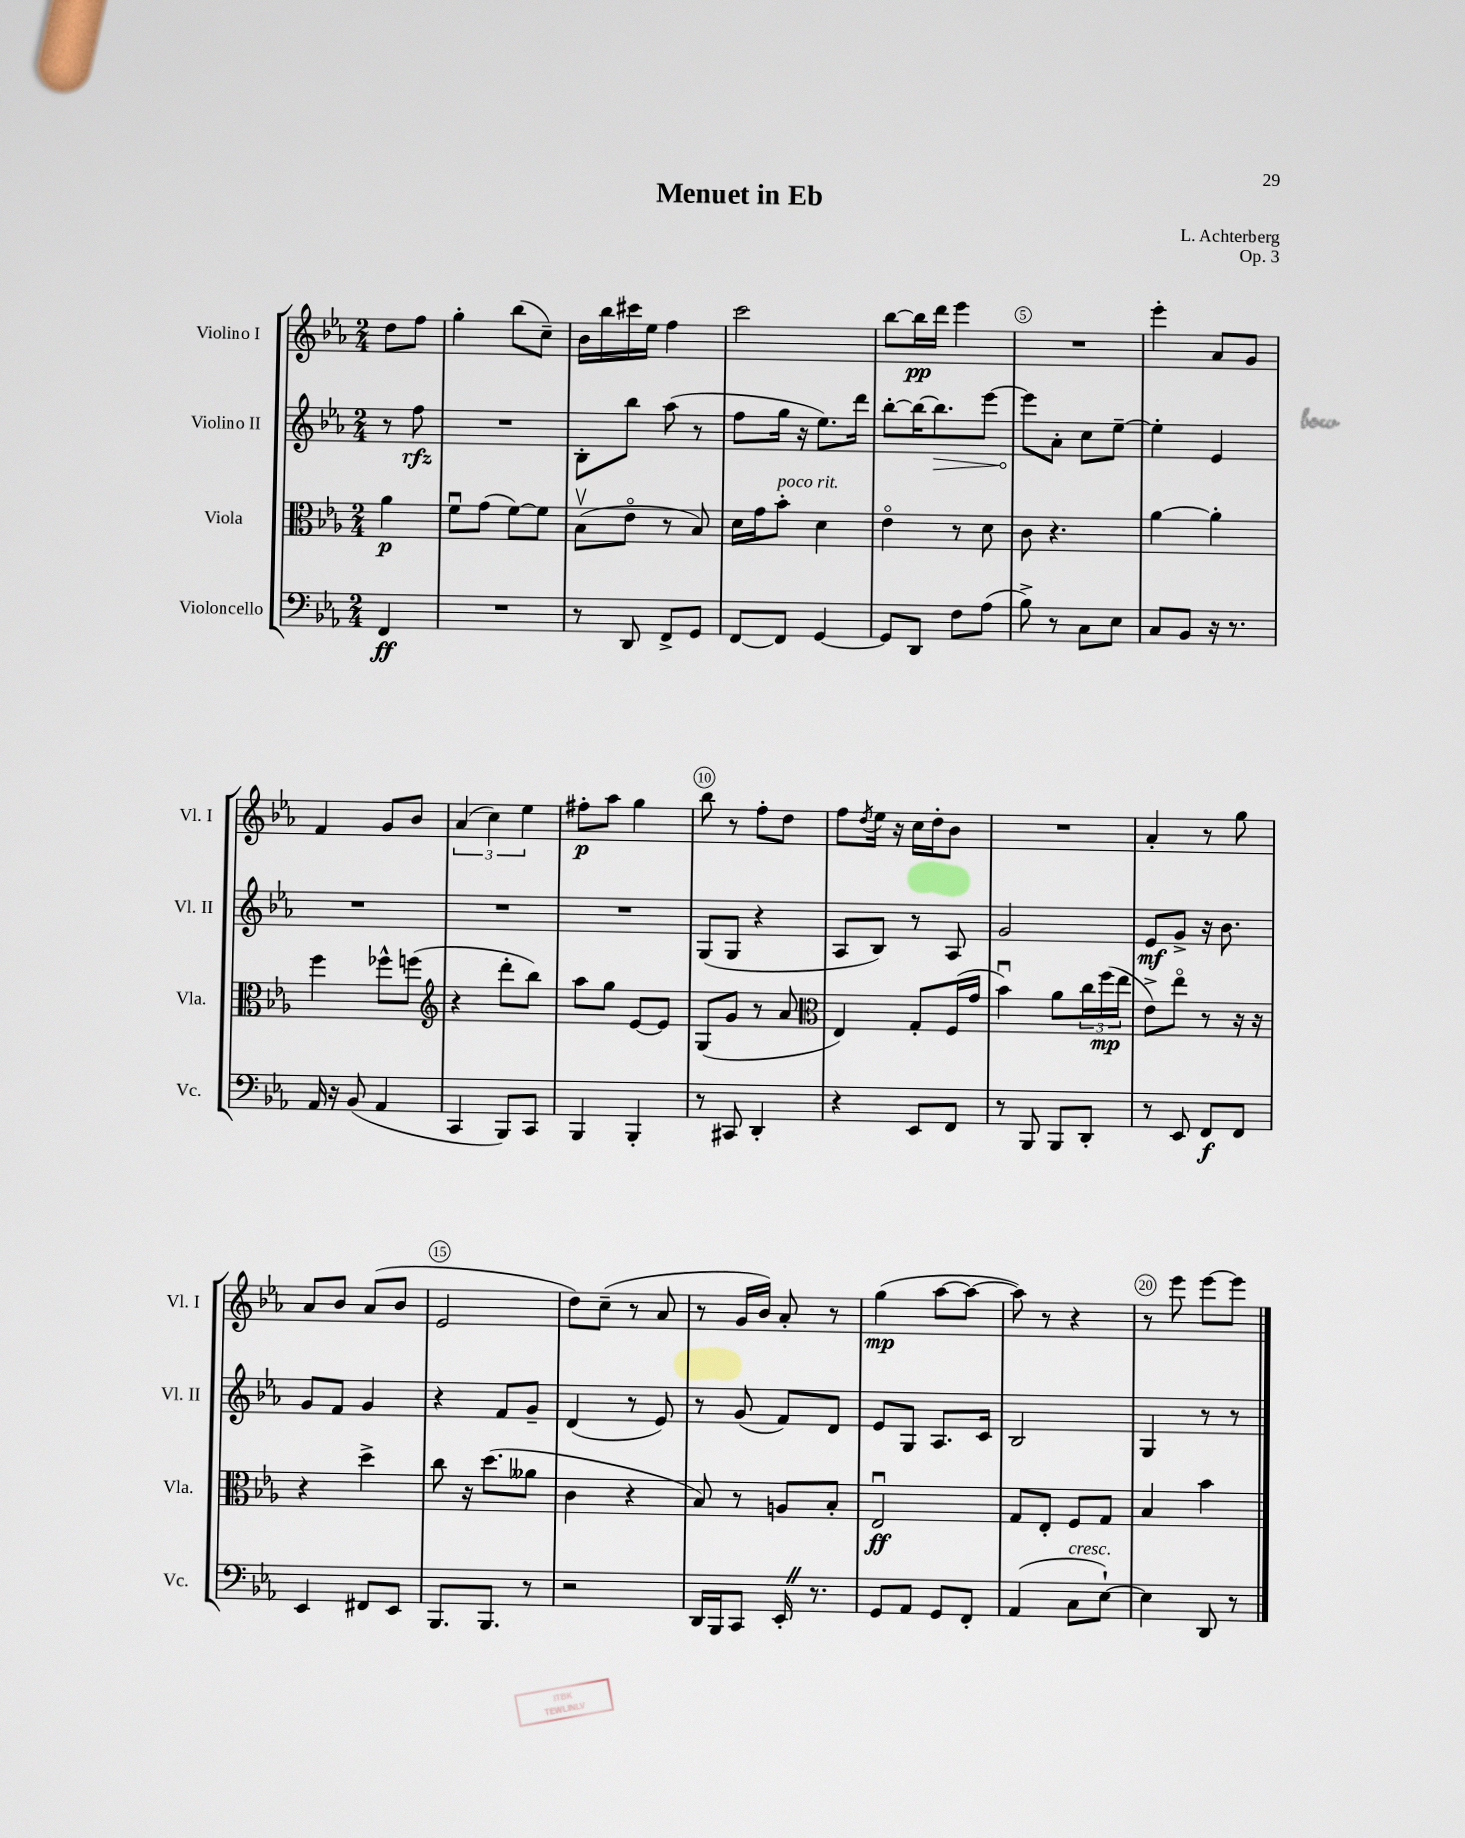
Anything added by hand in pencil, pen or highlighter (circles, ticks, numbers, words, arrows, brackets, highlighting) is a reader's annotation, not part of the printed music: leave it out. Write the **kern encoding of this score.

**kern	**kern	**kern	**kern
*staff4	*staff3	*staff2	*staff1
*clefF4	*clefC3	*clefG2	*clefG2
*k[b-e-a-]	*k[b-e-a-]	*k[b-e-a-]	*k[b-e-a-]
*M2/4	*M2/4	*M2/4	*M2/4
4FF	4a-	8r	8dd
.	.	8ff	8ff
=	=	=	=
2r	8fu	2r	4gg'
.	(8g	.	.
.	[8f)	.	(8bb-
.	8f]	.	8cc~)
=	=	=	=
8r	(8B-v	8B-'	16b-
.	.	.	16bb-
8DD	8e-o	8bb-	16ccc#
.	.	.	16ee-
8FF^	8r	(8aa-	4ff
8GG	8B-)	8r	.
=	=	=	=
[8FF	16d	8ff	2ccc
.	16g	.	.
8FF]	8b-'	16gg	.
.	.	16r	.
[4GG	4d	8.ee-)	.
.	.	16ddd	.
=	=	=	=
8GG]	4e-o	[8bb-'	[8bb-
8DD	.	16bb-_	16bb-]
.	.	8.bb-]	16ddd
8F	8r	.	4eee-
(8A-	8d	[8eee-	.
=	=	=	=
8B-^)	8c	8eee-]	2r
8r	4.r	8a-'	.
8C	.	8cc	.
8E-	.	[8ee-~	.
=	=	=	=
8C	[4a-	4ee-']	4eee-'
8BB-	.	.	.
16r	4a-']	4e-	8a-
8.r	.	.	.
.	.	.	8g
=	=	=	=
16AA-	4ff	2r	4f
16r	.	.	.
(8BB-	.	.	.
4AA-	8ff-^^	.	8g
.	(8ff	.	8b-
=	=	=	=
*	*clefG2	*	*
4CC	4r	2r	(6a-
.	.	.	6cc)
8BBB-)	8ddd'	.	.
.	.	.	6ee-
8CC	8bb-)	.	.
=	=	=	=
4BBB-	8aa-	2r	8ff#'
.	8gg	.	8aa-
4BBB-'	[8e-	.	4gg
.	8e-]	.	.
=	=	=	=
8r	(8G	(8G	8bb-
8CC#	8g	8G	8r
4DD'	8r	4r	8ff'
.	8a-	.	8dd
=	=	=	=
*	*clefC3	*	*
4r	4E-)	8A-	8ff
.	.	.	8qdd
.	.	8B-)	16ee-
.	.	.	16r
8EE-	8G'	8r	16cc
.	.	.	16dd'
8FF	(16F	8A-	8b-
.	16g	.	.
=	=	=	=
8r	4b-u)	2g	2r
8BBB-	.	.	.
8BBB-	8a-	.	.
8DD'	24cc	.	.
.	(24ff	.	.
.	24ee-	.	.
=	=	=	=
8r	8e-^)	8e-	4a-'
8EE-	8ee-o	8g^	.
8FF	8r	16r	8r
.	.	8.b-	.
8FF	16r	.	8gg
.	16r	.	.
=	=	=	=
4EE-	4r	8g	8a-
.	.	8f	8b-
8FF#	4dd^	4g	(8a-
8EE-	.	.	8b-
=	=	=	=
8.BBB-	8cc	4r	2e-
.	16r	.	.
8.BBB-	(8.dd	.	.
.	.	8f	.
8r	8a--	8g~	.
=	=	=	=
2r	4c	(4d	8dd)
.	.	.	(8cc~
.	4r	8r	8r
.	.	8e-)	8a-
=	=	=	=
16DD	8B-)	8r	8r
16BBB-	.	.	.
8CC	8r	(8g	16g
.	.	.	16b-)
16EE-'	8A	8f)	8a-'
8.r	.	.	.
.	8B-'	8d	8r
=	=	=	=
8GG	2E-u	8e-	(4gg
8AA-	.	8G	.
8GG	.	8.A-	[8aa-
8FF'	.	.	8aa-_
.	.	16c	.
=	=	=	=
(4AA-	8G	2B-	8aa-])
.	8E-'	.	8r
8C	8F	.	4r
[8E-`)	8G	.	.
=	=	=	=
4E-]	4B-	4G	8r
.	.	.	8eee-
8DD	4b-	8r	[8eee-
8r	.	8r	8eee-]
==	==	==	==
*-	*-	*-	*-
